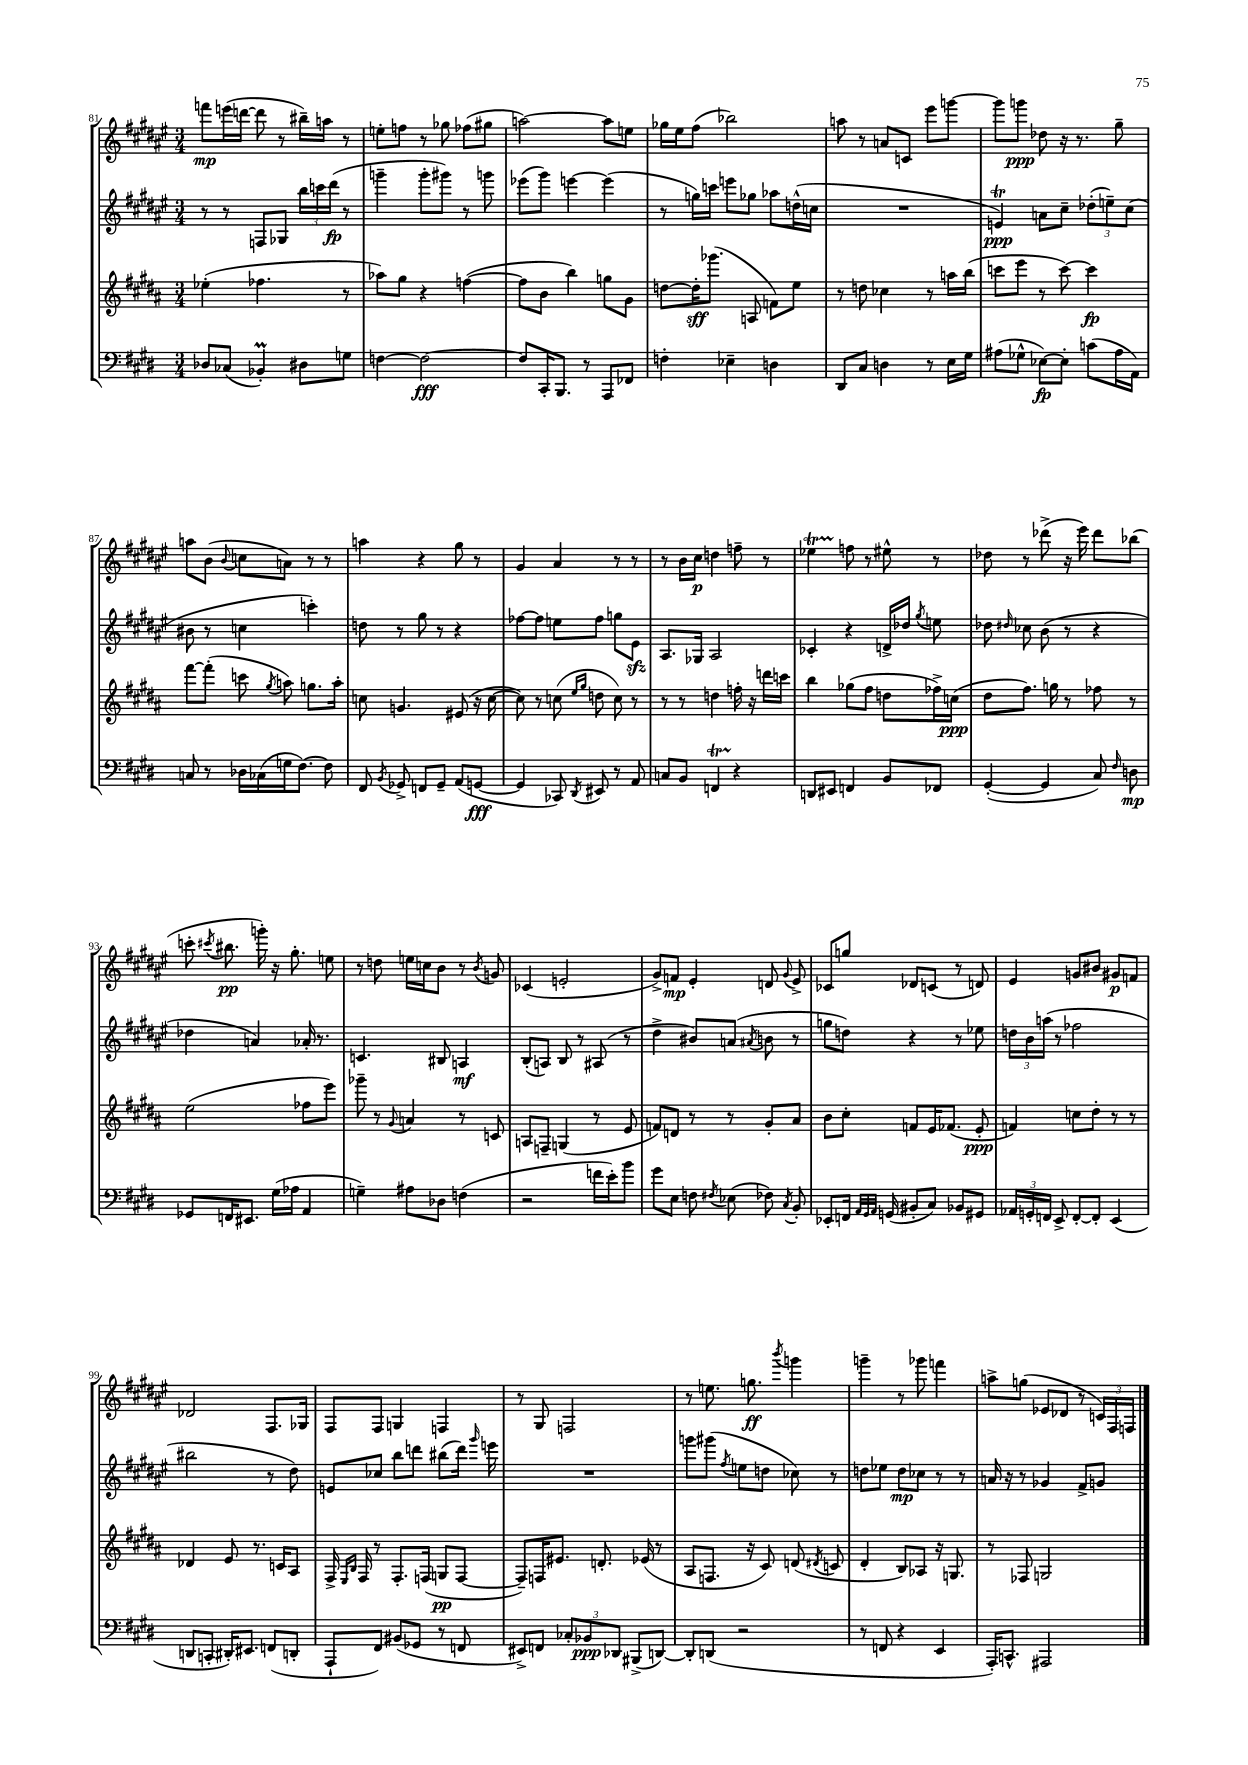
<<
\new StaffGroup <<
\new Staff = "s0" {
    \clef treble \key fis \major \numericTimeSignature \time 3/4
    \autoBeamOff f'''8[\mp e'''16( d'''16]~ d'''8 r8 bis''16[--) a''16] r8 |
    e''8[-. f''8] r8 ges''8 fes''8[( gis''8] |
    a''2~) a''8[ e''8] |
    ges''16[ eis''16 fis''8]( bes''2) |
    a''8 r8 a'8[ c'8] eis'''8[ g'''8]~ |
    g'''8[ g'''8]\ppp des''8 r16 r8. gis''8-- |
    a''8[ b'8]( \appoggiatura { b'8 } c''8[ a'8]) r8 r8 |
    a''4 r4 gis''8 r8 |
    gis'4 ais'4 r8 r8 |
    r8 b'16[ cis''16]\p d''4 f''8-- r8 |
    ees''4\startTrillSpan f''8\stopTrillSpan r8 eis''8-^ r8 |
    des''8 r8 des'''8->( r16 eis'''16) des'''8[ bes''8]( |
    c'''8-. \acciaccatura { cis'''8 } bis''8.\pp g'''16-.) r16 gis''8.-. e''8 |
    r8 d''8 e''16[ c''16 b'8] r8 \acciaccatura { b'8 } g'8 |
    ces'4( e'2-. |
    gis'8[->) f'8]\mp eis'4-. d'8 \appoggiatura { gis'8 } eis'8-> |
    ces'8[ g''8] des'8[ c'8]( r8 d'8) |
    eis'4 g'8[ bis'8] gis'8[\p f'8] |
    des'2 fis8.[ ges16] |
    fis8[ fis8] g4 f4 |
    r8 gis8 f2 |
    r8 e''8. g''8.\ff \acciaccatura { b'''8 } g'''4 |
    g'''4-- r8 ges'''8 f'''4 |
    a''8[-> g''8]( ees'8[ des'8] r8 \tuplet 3/2 { c'16[) fis16 f16] } \bar "|." |
}
\new Staff = "s1" {
    \clef treble \key fis \major \numericTimeSignature \time 3/4
    \autoBeamOff r8 r8 f8[ ges8] \tuplet 3/2 { b''16[ c'''16 dis'''16]\fp( } r8 |
    g'''4-- g'''8[-. gis'''8]) r8 g'''8 |
    ees'''8[( gis'''8]) e'''4~ e'''4( |
    r8 g''16[) c'''16] e'''8[ ges''8] aes''8[ d''16-^( c''16] |
    R2. |
    e'4\trill\ppp) a'8[ cis''8]-- \tuplet 3/2 { des''8[-.( e''8--) cis''8]( } |
    bis'8 r8 c''4 c'''4-.) |
    d''8 r8 gis''8 r8 r4 |
    fes''8[~ fes''8] e''8[ fes''8] g''8[ eis'8]\sfz |
    ais8.[ ges16] ais2 |
    ces'4-. r4 d'16[-> des''16] \acciaccatura { gis''8 } e''8 |
    des''8 \grace { dis''16 } ces''8 b'8( r8 r4 |
    des''4 a'4) aes'16-. r8. |
    c'4. bis8 a4\mf |
    b8[-.( a8]) b8 r8 ais8( r8 |
    dis''4-> bis'8[) a'8]( \acciaccatura { ais'8 } b'8 r8 |
    g''8[ d''8]) r4 r8 ees''8 |
    \tuplet 3/2 { d''16[ b'16 a''16]( } r8 fes''2 |
    bis''2 r8 dis''8) |
    e'8[ ces''8] b''8[ d'''8] bis''8[( d'''16]) \grace { gis'''16 } e'''16 |
    R2. |
    g'''8[ gis'''8]( \acciaccatura { fis''8 } e''8[ d''8] ces''8) r8 |
    d''8[ ees''8] d''8[\mp ces''8] r8 r8 |
    a'16 r16 r8 ges'4 fis'8[-> g'8] \bar "|." |
}
\new Staff = "s2" {
    \clef treble \key b \major \numericTimeSignature \time 3/4
    \autoBeamOff ees''4-.( fes''4. r8 |
    aes''8[) gis''8] r4 f''4~( |
    f''8[ b'8] b''4) g''8[ gis'8] |
    d''8[~ d''16-.\sff ges'''8.]( a8 f'8[) e''8] |
    r8 d''8 ces''4 r8 a''16[ b''16]( |
    c'''8[ e'''8] r8 c'''8~) c'''4\fp |
    fis'''8[~ fis'''8]-.( c'''8 \acciaccatura { gis''8 } a''8) g''8.[ a''16]-. |
    c''8 g'4. eis'8( r16 c''16~ |
    c''8) r8 c''8( \grace { e''16[ gis''16] } d''8 c''8) r8 |
    r8 r8 d''4 f''16-. r16 d'''16[ c'''16] |
    b''4 ges''8[( fis''8] d''8[ fes''16->) c''16]\ppp( |
    dis''8[ fis''8.]) g''16 r8 fes''8 r8 |
    e''2( fes''8[ e'''8]) |
    ges'''8-- r8 \appoggiatura { gis'8 } a'4 r8 c'8 |
    a8[ f8]-- g4( r8 e'8 |
    f'8[) d'8] r8 r8 gis'8[-. ais'8] |
    b'8[ cis''8]-. f'8[ e'16 fes'8.]( e'8-.\ppp |
    f'4) c''8[ dis''8]-. r8 r8 |
    des'4 e'8 r8. c'16[ ais8] |
    fis16-> \grace { e16[ b16] } fis16 r8 fis8.[-. f16]( g8[\pp f8]~ |
    f8[--) f16 eis'8.] d'8.-. ees'16( r8 |
    ais8[ f8.] r16 cis'8) d'8( \acciaccatura { dis'8 } c'8 |
    dis'4-. b8[) aes8] r16 g8. |
    r8 fes8 g2 \bar "|." |
}
\new Staff = "s3" {
    \clef bass \key e \major \numericTimeSignature \time 3/4
    \autoBeamOff des8[ ces8]( bes,4-.\prall) dis8[ g8] |
    f4~ f2~\fff |
    f8[ cis,16-. b,,8.] r8 a,,8[ fes,8] |
    f4-. ees4-- d4 |
    dis,8[ cis8] d4 r8 e16[ gis16] |
    ais8[( ges8]-^ ees8[~\fp) ees8]-. c'8[( ais16 a,16]) |
    c8 r8 des16[ ces16( g16 fis8.]~) fis8 |
    fis,8 \acciaccatura { b,8 } ges,8-> f,8[ ges,8]-- a,8[( g,8]~\fff |
    g,4 ces,8) \acciaccatura { dis,8 } eis,8 r8 a,8 |
    c8[ b,8] f,4\startTrillSpan r4\stopTrillSpan |
    d,8[ eis,8] f,4 b,8[ fes,8] |
    gis,4~-.( gis,4 cis8) \grace { fis16 } d8\mp |
    ges,8[ f,16 eis,8.] gis16[( aes16] a,4 |
    g4--) ais8[ des8] f4( |
    r2 f'16[ e'16-.) b'8] |
    gis'8[ e8] f8 \acciaccatura { fis8 } ees8( fes8) \acciaccatura { cis8 } b,8-. |
    ees,8[-. f,16] \grace { a,32[ gis,32 a,32] } g,16( bis,8[-. cis8]) bes,8[ gis,8] |
    \tuplet 3/2 { aes,16[ g,16-. f,16] } e,8-> f,8[~-. f,8]-. e,4( |
    d,8[ c,8]-. dis,16[-.) eis,8.] f,8[( d,8]-. |
    a,,8[-! fis,8]) bis,8[( ges,8] r8 f,8 |
    eis,8[->) f,8] \tuplet 3/2 { ces8[-. bes,8\ppp des,8] } bis,,8[->( d,8]~) |
    d,8[-. d,8]( r2 |
    r8 f,8 r4 e,4 |
    a,,16[-.) c,8.]-^ ais,,2 \bar "|." |
}
>>
>>
\layout { \context { \Score currentBarNumber = #81 } }
